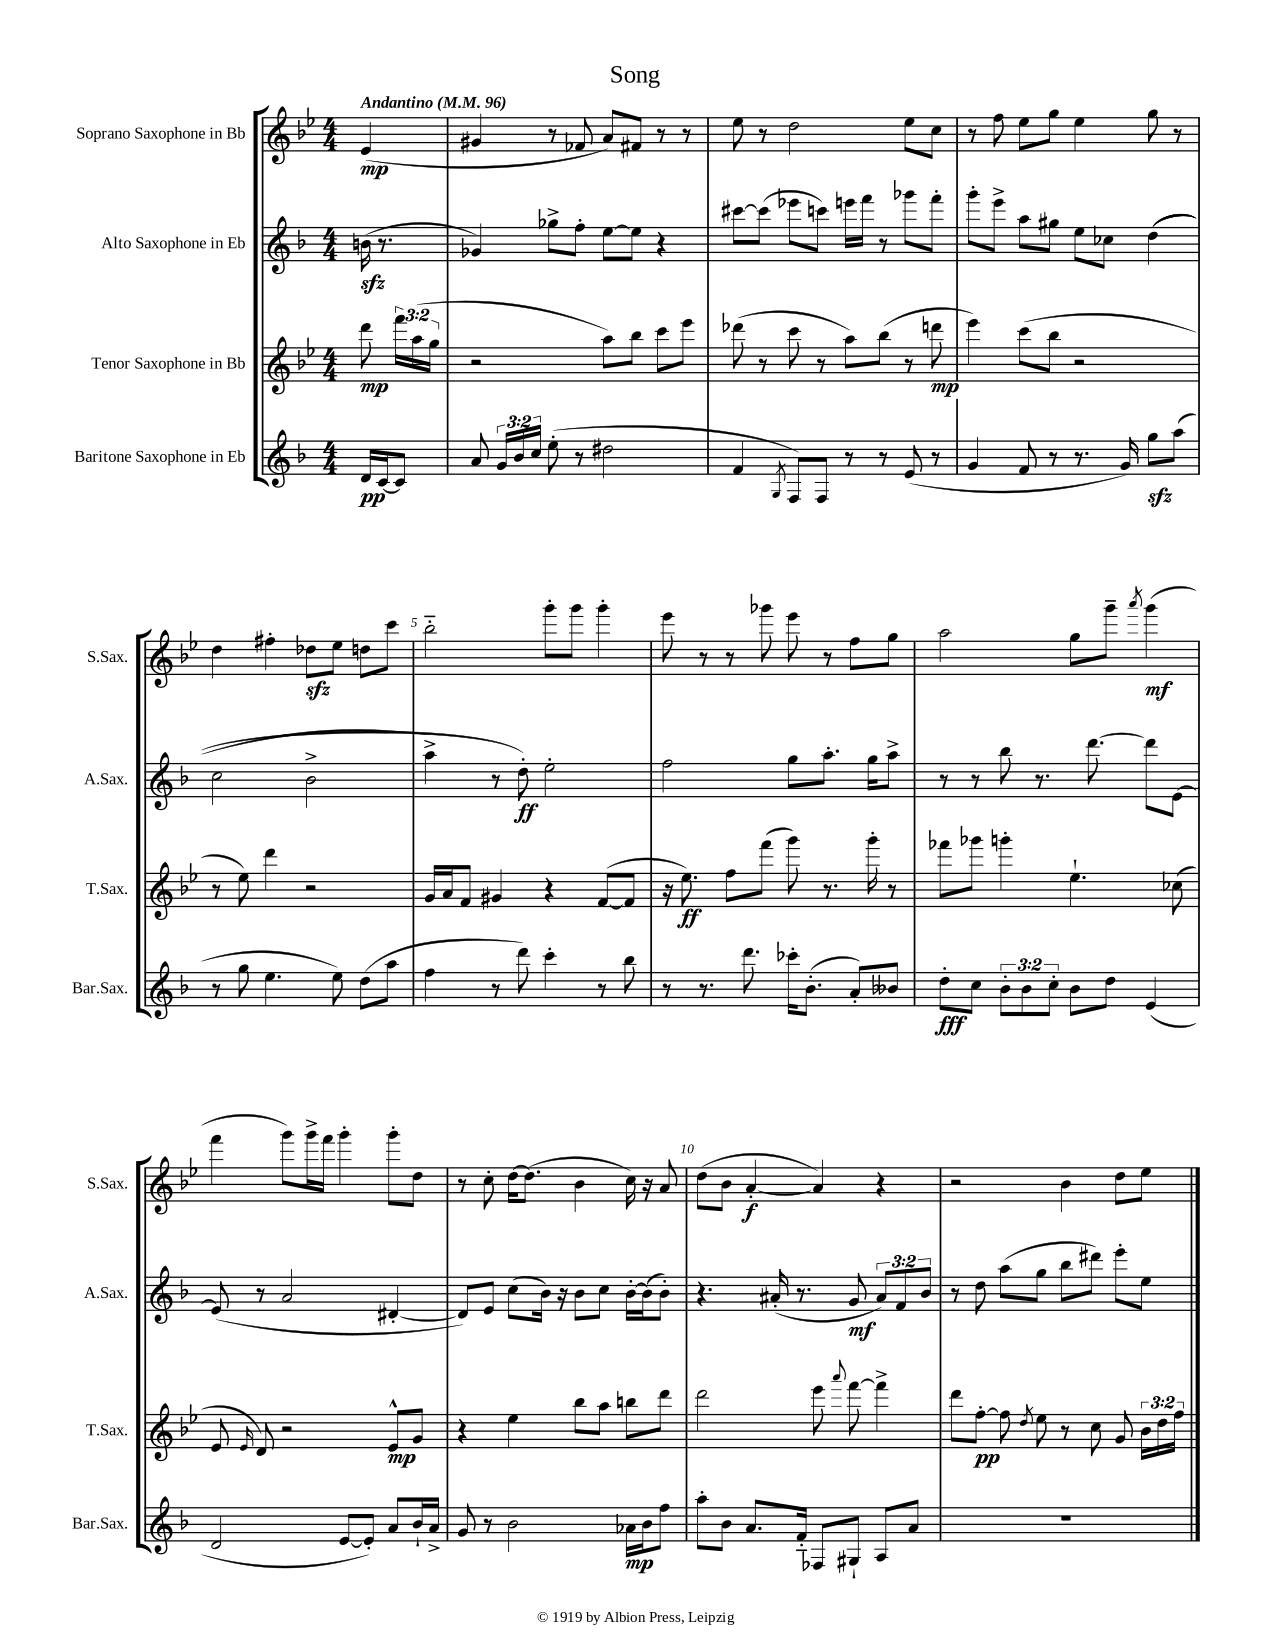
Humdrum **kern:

**kern	**dynam	**kern	**dynam	**kern	**dynam	**kern	**dynam
*part4	*part4	*part3	*part3	*part2	*part2	*part1	*part1
*staff4	*staff4	*staff3	*staff3	*staff2	*staff2	*staff1	*staff1
*I"Baritone Saxophone in Eb	*	*I"Tenor Saxophone in Bb	*	*I"Alto Saxophone in Eb	*	*I"Soprano Saxophone in Bb	*
*I'Bar.Sax.	*	*I'T.Sax.	*	*I'A.Sax.	*	*I'S.Sax.	*
*clefG2	*	*clefG2	*	*clefG2	*	*clefG2	*
*k[b-]	*	*k[b-e-]	*	*k[b-]	*	*k[b-e-]	*
*M4/4	*	*M4/4	*	*M4/4	*	*M4/4	*
*MM96	*	*MM96	*	*MM96	*	*MM96	*
=	=	=	=	=	=	=	=
!	!	!	!	!	!	!LO:TX:a:B:t=Andantino	!
16d/LL	pp	8ddd\	mp	(16bnzz\	.	(4e-/	mp
[16c/J	.	.	.	8.r	.	.	.
8c/J]	.	24fff\LL	.	.	.	.	.
.	.	(24aa\	.	.	.	.	.
.	.	24gg\JJ	.	.	.	.	.
=1	=1	=1	=1	=1	=1	=1	=1
8a/	.	2r	.	4g-X/)	.	4g#X/	.
24g/LL	.	.	.	.	.	.	.
24b-/	.	.	.	.	.	.	.
24cc/JJ	.	.	.	.	.	.	.
(8ee'\	.	.	.	8gg-X^\L	.	8r	.
8r	.	.	.	8ff'\J	.	8f-X/	.
2dd#X\	.	8aa\L)	.	[8ee\L	.	8a/L)	.
.	.	8bb-\J	.	8ee\J]	.	8f#X/J	.
.	.	8ccc\L	.	4r	.	8r	.
.	.	8eee-\J	.	.	.	8r	.
=2	=2	=2	=2	=2	=2	=2	=2
4f/	.	(8ddd-X\	.	[8ccc#X\L	.	8ee-\	.
.	.	8r	.	(8ccc#\J]	.	8r	.
8qG/	.	.	.	.	.	.	.
8F/L)	.	8ccc\	.	8eee-X\L	.	2dd\	.
8F/J	.	8r	.	8cccn\J)	.	.	.
8r	.	8aa\L)	.	16eeen\LL	.	.	.
.	.	.	.	16fff\JJ	.	.	.
8r	.	(8bb-\J	.	8r	.	.	.
(8e/	.	8r	.	8ggg-X\L	.	8ee-\L	.
8r	.	8dddn\	mp	8fff'\J	.	8cc\J	.
=3	=3	=3	=3	=3	=3	=3	=3
4g/	.	4eee-\)	.	8ggg'\L	.	8r	.
.	.	.	.	8eee^\J	.	8ff\	.
8f/	.	(8ccc\L	.	8aa\L	.	8ee-\L	.
8r	.	8bb-\J	.	8gg#X\J	.	8gg\J	.
8.r	.	2r	.	8ee\L	.	4ee-\	.
.	.	.	.	8cc-X\J	.	.	.
16g/)	.	.	.	.	.	.	.
8ggzz\L	.	.	.	((4dd\	.	8gg\	.
(8aa\J	.	.	.	.	.	8r	.
!!LO:LB:g=z
=4	=4	=4	=4	=4	=4	=4	=4
8r	.	8r	.	2cc\	.	4dd\	.
8gg\	.	8ee-\)	.	.	.	.	.
4.ee\	.	4ddd\	.	.	.	4ff#X'\	.
.	.	2r	.	2b-^\	.	8dd-Xzz\L	.
8ee\)	.	.	.	.	.	8ee-\J	.
(8dd\L	.	.	.	.	.	8ddn\L	.
8aa\J	.	.	.	.	.	8ccc\J	.
=5	=5	=5	=5	=5	=5	=5	=5
4ff\	.	16g/LL	.	4aa^\)	.	2bb-\	.
.	.	16a/J	.	.	.	.	.
.	.	8f/J	.	.	.	.	.
8r	.	4g#X/	.	8r	.	.	.
8ddd\)	.	.	.	8dd'\)	ff	.	.
4ccc'\	.	4r	.	2ee'\	.	8ggg'\L	.
.	.	.	.	.	.	8ggg\J	.
8r	.	([8f/L	.	.	.	4ggg'\	.
8bb-\	.	8f/J]	.	.	.	.	.
=6	=6	=6	=6	=6	=6	=6	=6
8r	.	16r	.	2ff\	.	8eee-\	.
.	.	8.ee-\)	ff	.	.	.	.
8.r	.	.	.	.	.	8r	.
.	.	8ff\L	.	.	.	8r	.
8.ddd\	.	.	.	.	.	.	.
.	.	(8fff\J	.	.	.	8ggg-X\	.
16ccc-X'\KL	.	8ggg\)	.	8gg\L	.	8eee-\	.
(8.b-'\J	.	.	.	.	.	.	.
.	.	8.r	.	8.aa'\J	.	8r	.
8a'/L)	.	.	.	.	.	8ff\L	.
.	.	16ggg'\	.	16gg\KL	.	.	.
8b--X/J	.	8r	.	8aa^\J	.	8gg\J	.
=7	=7	=7	=7	=7	=7	=7	=7
8dd'\L	fff	8fff-X\L	.	8r	.	2aa\	.
8cc\J	.	8ggg-X\J	.	8r	.	.	.
12b-'\L	.	4gggn'\	.	8bb-\	.	.	.
12b-\	.	.	.	.	.	.	.
.	.	.	.	8.r	.	.	.
12cc'\J	.	.	.	.	.	.	.
8b-\L	.	4.ee-`\	.	.	.	8gg\L	.
.	.	.	.	[8.ddd\	.	.	.
8dd\J	.	.	.	.	.	8ggg~\J	.
.	.	.	.	.	.	8qaaa/	.
(4e/	.	.	.	8ddd\L]	.	(4ggg\	mf
.	.	(8cc-X\	.	[8e\J	.	.	.
!!LO:LB:g=z
=8	=8	=8	=8	=8	=8	=8	=8
2d/	.	8e-/	.	(8e/]	.	4fff\	.
.	.	16qqe-/	.	.	.	.	.
.	.	8d/)	.	8r	.	.	.
.	.	2r	.	2a/	.	8ggg\L)	.
.	.	.	.	.	.	16ggg^\L	.
.	.	.	.	.	.	16fff\JJ	.
[8e/L	.	.	.	.	.	4ggg'\	.
8e'/J])	.	.	.	.	.	.	.
8a/L	.	8e-^^/L	mp	[4d#X'/	.	8ggg'\L	.
16b-`/L	.	8g/J	.	.	.	8dd\J	.
16a^/JJ	.	.	.	.	.	.	.
=9	=9	=9	=9	=9	=9	=9	=9
8g/	.	4r	.	8d#/L])	.	8r	.
8r	.	.	.	8e/J	.	8cc'\	.
2b-\	.	4ee-\	.	(8cc\L	.	[16dd\KL	.
.	.	.	.	.	.	(8.dd\J]	.
.	.	.	.	16b-\Jk)	.	.	.
.	.	.	.	16r	.	.	.
.	.	8bb-\L	.	8b-\L	.	4b-\	.
.	.	8aa\J	.	8cc\J	.	.	.
16a-X\LL	mp	8bbn\L	.	[16b-'\LL	.	16cc\)	.
16b-\J	.	.	.	(16b-\J]	.	16r	.
8ff\J	.	8ddd\J	.	8b-'\J)	.	8a/	.
=10	=10	=10	=10	=10	=10	=10	=10
8aa'\L	.	2ddd\	.	4.r	.	(8dd\L	.
8b-\J	.	.	.	.	.	8b-\J	.
8.a/L	.	.	.	.	.	[4a'/	f
.	.	.	.	(16a#X'/	.	.	.
16f/Jk	.	.	.	8.r	.	.	.
8F-X/L	.	8eee-\	.	.	.	4a/])	.
.	.	8qqaaa/	.	.	.	.	.
8G#X`/J	.	[8fff\	.	8g/	mf	.	.
8A/L	.	4fff^\]	.	12a#/L)	.	4r	.
.	.	.	.	12f/	.	.	.
8a/J	.	.	.	.	.	.	.
.	.	.	.	12b-/J	.	.	.
=11	=11	=11	=11	=11	=11	=11	=11
1r	.	8ddd\L	.	8r	.	2r	.
.	.	[8ff'\J	pp	8dd\	.	.	.
.	.	8ff\]	.	(8aa\L	.	.	.
.	.	8qdd/	.	.	.	.	.
.	.	8ee-\	.	8gg\J	.	.	.
.	.	8r	.	8bb-\L	.	4b-\	.
.	.	8cc\	.	8ddd#X\J)	.	.	.
.	.	8g/	.	8eee'\L	.	8dd\L	.
.	.	24b-\LL	.	8ee\J	.	8ee-\J	.
.	.	24dd\	.	.	.	.	.
.	.	24ff\JJ	.	.	.	.	.
==	==	==	==	==	==	==	==
*-	*-	*-	*-	*-	*-	*-	*-
